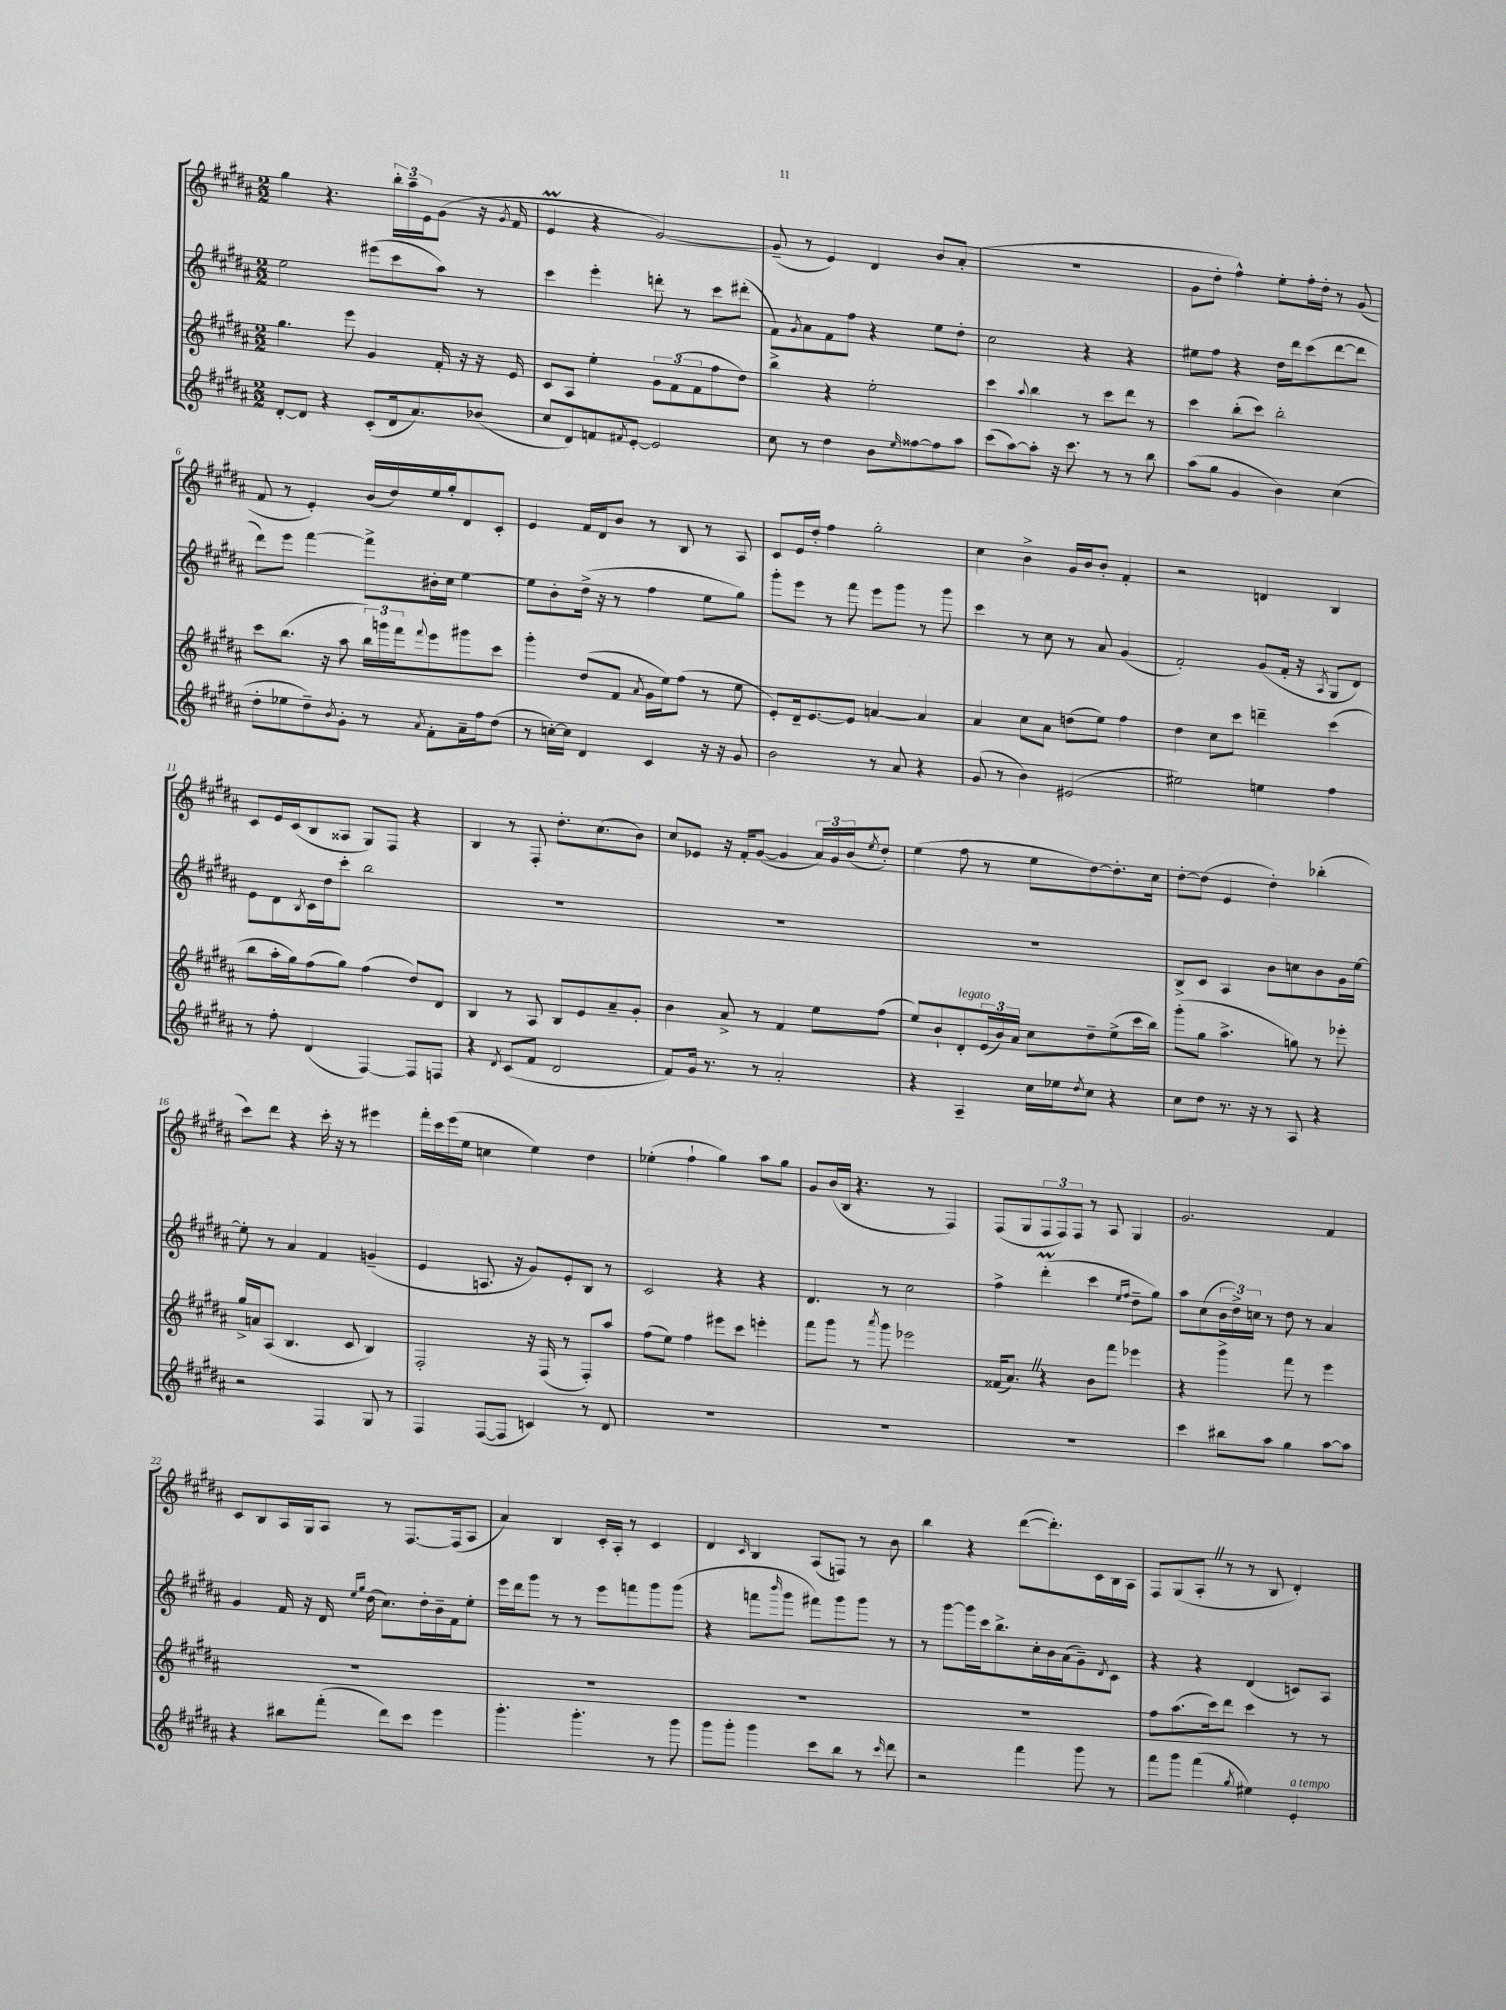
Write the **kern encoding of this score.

**kern	**kern	**kern	**kern
*staff4	*staff3	*staff2	*staff1
*clefG2	*clefG2	*clefG2	*clefG2
*k[f#c#g#d#a#]	*k[f#c#g#d#a#]	*k[f#c#g#d#a#]	*k[f#c#g#d#a#]
*M2/2	*M2/2	*M2/2	*M2/2
[8d#'/L	4.gg#\	2ee\	4gg#\
8d#/]J	.	.	.
4r	.	.	4.r
.	8eee\	.	.
(8c#'/L	4g#/	(8eee#\L	.
16d#/k	.	8ccc#\	24bb'\LL
.	.	.	24aa#~\
8.a#/)	.	.	.
.	.	.	24e\J
.	16f#'/	8aa#\J)	(8g#\J
.	16r	.	.
(8b-/J	16r	8r	16r
.	.	.	8qg#/
.	16e/	.	16f#/
=	=	=	=
8cc#/L	8c#/L	4ccc#\	4e/
8d#/)	8A#/J	.	.
8f/	4ee'\	4eee'\	4r
8qf#/	.	.	.
[8e'/J	.	.	.
2e/]	12g#\L	8ddd'\	[2g#/)
.	(12f#\	.	.
.	.	8r	.
.	12f#\	.	.
.	8ff#\	8ccc#\L	.
.	8dd#\J)	(8ddd#'\J	.
=	=	=	=
8cc#\	4bb^\	8f#\L)	(8g#~/]
.	.	8qg#/	.
8r	.	8a#\	8r
4dd#\	4r	8f#\	4e/)
.	.	8ff#\J	.
8b\L	2ee'\	4r	4d#/
16qqee/	.	.	.
[8ff##\	.	.	.
8ff##\]	.	8ee\L	8b/L
8aa#\J	.	8dd#'\J	(8a#'/J
=	=	=	=
(8ccc#\L	4ccc#\	2cc#\	1r
[8aa#\)	.	.	.
.	8qqaa#/	.	.
8aa#'\]J	4bb\	.	.
16r	.	.	.
8.ccc#\	.	.	.
.	8r	4r	.
8r	8ccc#\L	.	.
8r	8ddd#\J	4r	.
8bb\	8r	.	.
=	=	=	=
(8aa#\L	4ccc#\	8ee#\L	8g#\L
8gg#\J	.	8ff#\J	8dd#'\J
4g#/	(8bb'\L	4r	4ff#^^\)
.	8ccc#\J)	.	.
4b\)	2bb'\	16dd#\LL	8ee'\L
.	.	16ddd#\J	.
.	.	(8ccc#\	16ff#'\L
.	.	.	16dd#'\JJ
(4cc#\	.	[8ddd#\	8r
.	.	8ddd#\]J	(8g#/
=	=	=	=
8dd#'\L	8ccc#\L	8ddd#\L)	8f#/
8ee-\	(8.bb\J	8eee\J	8r
8dd#~\)	.	[4fff#\	4e'/)
.	16r	.	.
8qb/	.	.	.
8g#'\J	8aa#\	.	.
8r	24bb\LL)	8fff#^\]L	(16b/LL
.	24ggg\	.	.
.	.	.	16dd#/)
.	24fff#\J	.	.
8qa#/	8qqfff#/	.	.
8f#'\L	8eee\	16b#'\L	16ee/
.	.	16cc#\JJ	16gg#'/J
16a#~\L	8ggg#\	[4ee\	8d#/
16ff#\J	.	.	.
(8dd#\J	8ccc#\J	.	8c#'/J
=	=	=	=
8r	4ggg#'\	8ee\]L	4e/
[16cc'\LL)	.	8b'\	.
16cc\]JJ	.	.	.
4d#/	(8dd#/L	(16dd#^\Jk	16f#/LL
.	.	16r	16d#/J
.	8f#/J	8r	8b/J
.	8qa#/	.	.
4c#/	16g#\LL	4ff#\	8r
.	16ee\J)	.	.
.	(8ff#\J	.	8B/
16r	8r	8ee\L	8r
16r	.	.	.
8g#/	8ee\	8gg#\J)	8A#/
=	=	=	=
2b\	8e'/L)	8ggg#'\L	8c#/L
.	16d#~/k	8eee\J	16e/L
.	[8.e/	.	16dd#'/JJ
.	.	8r	4ff#\
.	8e/]J	8fff#\	.
8r	[4a/	8eee\L	2gg#'\
8a#/	.	8ggg#\J	.
4r	4a/]	8r	.
.	.	8ggg#\	.
=	=	=	=
(8g#/	4a#/	4ccc#\	4cc#\
8r	.	.	.
4b\)	8cc#\L	8r	4b^\
.	8a#\J	8cc#\	.
(2e#/	(8dd\L	8r	16g#/LL
.	.	.	16b/J
.	8ee\J)	8a#/	8b'/J
.	4ff#\	(4g#/	4f#'/
=	=	=	=
2ee#\)	4dd#\	2f#'/)	2r
.	8cc#\L	.	.
.	8ccc#\J	.	.
4ee\	4ddd~\	(8g#/L	4d/
.	.	16f#'/Jk	.
.	.	16r	.
.	.	8qA#/	.
4ff#\	(4ccc#\	8G#/L	4B/
.	.	8d#/J)	.
=	=	=	=
8r	8bb\L	8e\L	8c#/L
8ff#'\	16aa#'\L	8d#\	16e/L
.	16gg#\J)	.	(16c#/J
.	.	8qB/	.
(4d#/	(8ff#\	16c#\L	8B/
.	.	16dd#\J	.
.	8gg#\J)	8ccc#'\J	8A##/J
[4F#/)	(4ff#\	2bb\	8G#/L)
.	.	.	8F#/J
8F#/]L	8dd#/L)	.	4r
8F/J	8d#/J	.	.
=	=	=	=
4r	4B/	1r	4B/
8qd#/	.	.	.
(8c#/L	8r	.	8r
8f#/J	8A#/	.	8F#'/
2d#/	8B/L	.	8.dd#'\L
.	8e/	.	.
.	.	.	(8.cc#\
.	8a#~/	.	.
.	8g#'/J	.	8b\J)
=	=	=	=
8f#/L)	4b\	1r	8cc#/L
16g#/Jk	.	.	8e-/J
8.r	.	.	.
.	8a#^/	.	16r
.	.	.	16f#'/LK
8r	8r	.	([8g#/J
2a#'/	4f#/	.	4g#/]
.	8ee\L	.	24a#/LL)
.	.	.	24g#/
.	.	.	(24b/J
.	.	.	8qee/
.	(8ff#\J	.	8dd#'/J)
=	=	=	=
4r	8ee/L)	1r	(4ee\
.	8b`/	.	.
4A#~/	8d#'/	.	8ff#\
.	(24e/L	.	8r
.	24b/)	.	.
.	24a#/JJ	.	.
16cc#\LL	8cc#\L	.	8ee\L
16ee-\J	.	.	.
8qdd#/	.	.	.
8cc#\J	8dd#~\	.	[8dd#\)
4r	(8ee^\	.	8.dd#'\]
.	16ccc#\L	.	.
.	16bb\JJ)	.	16cc#\Jk
=	=	=	=
8cc#\L	(8ggg#'\L	8B^/L	[8dd#'\L
8dd#\J	8gg#\J	8c#/J	(8dd#\]J
8.r	4.aa#^\	4A#/	4e/
16r	.	.	.
8r	.	8b\L	4dd#'\)
8A#/	8gg\)	8cc\	.
4r	8r	8b\	(4bb-'\
.	8eee-'\	16g#\L	.
.	.	[16ee\JJ	.
=	=	=	=
2r	16gg#^/LL	8ee'\]	8ccc#\L)
.	16a/J	.	.
.	(8A#/J	8r	8ddd#\J
.	4.B/	4a#/	4r
4F#/	.	4f#/	16ccc#'\
.	.	.	16r
.	8c#/	.	8r
8G#/	4B/)	(4g~/	4eee#\
8r	.	.	.
=	=	=	=
4F#/	2F#'/	4e/	16fff#'\LL
.	.	.	16ccc#\
.	.	.	(16eee\
.	.	.	16ee\JJ
([8F#/L	.	8.A/	4cc\
8F#/]J	.	.	.
.	.	16r	.
4c/)	16r	8g#/L)	4ee\)
.	(16F#/	.	.
.	8r	8e'/	.
8r	8F#'/L)	8B/J	4dd#\
8d#/	8aa#/J	8r	.
=	=	=	=
1r	(8ff#\L	2c#/	(4ee-'\
.	8ee\J)	.	.
.	4ff#\	.	4ff#`\
.	8eee#\L	4r	4gg#\)
.	8ccc#\J	.	.
.	4eee'\	4r	8aa#\L
.	.	.	8gg#\J
=	=	=	=
1r	8fff#\L	4.d#/	8g#/L
.	8ggg#\J	.	(16b/L
.	.	.	16B/JJ
.	8r	.	4.r
.	8qaaa#/	.	.
.	8ggg#\	8r	.
.	2eee-\	2cc#\	.
.	.	.	8r
.	.	.	4F#/)
=	=	=	=
1r	(16f##/LK	4ff#^\	(8F#/L
.	8.a#/J)	.	.
.	.	.	8G#/
.	4r	(4ddd#'\	12F#/
.	.	.	12F#/)
.	.	.	12F#/J
.	8b\L	4ccc#\	8r
.	8fff#\J	.	8A#/
.	.	16qqee/LL	.
.	.	16qqff#/JJ	.
.	4eee-\	8dd#~\L	4G#/
.	.	8gg#\J)	.
=	=	=	=
4ccc#\	4r	8aa#\L	2.g#/
.	.	(8cc#\	.
8bb#\L	4ggg#^\	24b\L	.
.	.	24dd#^\)	.
.	.	24cc\JJ	.
8aa#\J	.	8r	.
4gg#\	8fff#\	8dd#\	.
.	8r	8r	.
[8aa#\L	4eee\	4a#/	4f#/
8aa#\]J	.	.	.
=	=	=	=
4r	1r	4g#/	8c#/L
.	.	.	8B/
8bb#\L	.	16f#/	16A#/L
.	.	16r	16G#/J
(8fff#'\J	.	16d#/	8A#/J
.	.	16qqee/LL	.
.	.	16qqgg#/JJ	.
.	.	(16dd#\	.
8ddd#\L)	.	8.cc#\L)	8r
8ccc#\J	.	.	[8.F#/L
.	.	16dd#'\L	.
4eee\	.	16b~\	.
.	.	16f#\J	(16F#/]k
.	.	8ee'\J	8A#/J
=	=	=	=
4.ggg#'\	1r	16eee\LL	4a#/)
.	.	16ddd#\J	.
.	.	8ggg#\J	.
.	.	8r	4B/
4.ggg#'\	.	8r	.
.	.	8eee\L	16c#'/LL
.	.	.	16A#'/JJ
.	.	8fff\	8r
8r	.	8ggg#\	4c#/
8ggg#\	.	(8ggg#\J	.
=	=	=	=
8ggg#\L	1r	4r	4d#/
8ggg#'\J	.	.	.
.	.	.	16qqc#/
4ggg#\	.	8fff\L	4B/
.	.	16qqbbb/	.
.	.	8ggg#\J	.
8ccc#\L	.	8fff#\L)	(8A#/L
8bb\J	.	8ggg#\	8F/J)
8r	.	8ggg#\J	8r
16qqccc#/	.	.	.
8ddd#\	.	8r	8b\
=	=	=	=
2r	1r	8r	4bb\
.	.	[8ggg#\L	.
.	.	16ggg#\]L	4r
.	.	16ccc#\J	.
.	.	8.bb^\	.
4fff#\	.	.	([8ddd#\L
.	.	16cc#'\L	.
.	.	16b\	8.ddd#'\])
.	.	(16a#\J	.
8ggg#\	.	8g#~\)	.
.	.	.	16c#\L
.	.	8qd#/	.
8r	.	8c#\J	16B\
.	.	.	16A#\JJ
=	=	=	=
8fff#\L	8ff#\L	4r	8F#/L
8ggg#\J	(8.aa#\	.	(8G#/
(4fff#\	.	4r	8A#'/J
.	16ccc#\k)	.	.
.	8ddd#\J	.	8r
8qgg#/	.	.	.
4ee#\)	4ccc#\	(4d#/	8r
.	.	.	8B/
4e'/	8r	8c/L)	4d#'/)
.	8r	8A#/J	.
==	==	==	==
*-	*-	*-	*-
